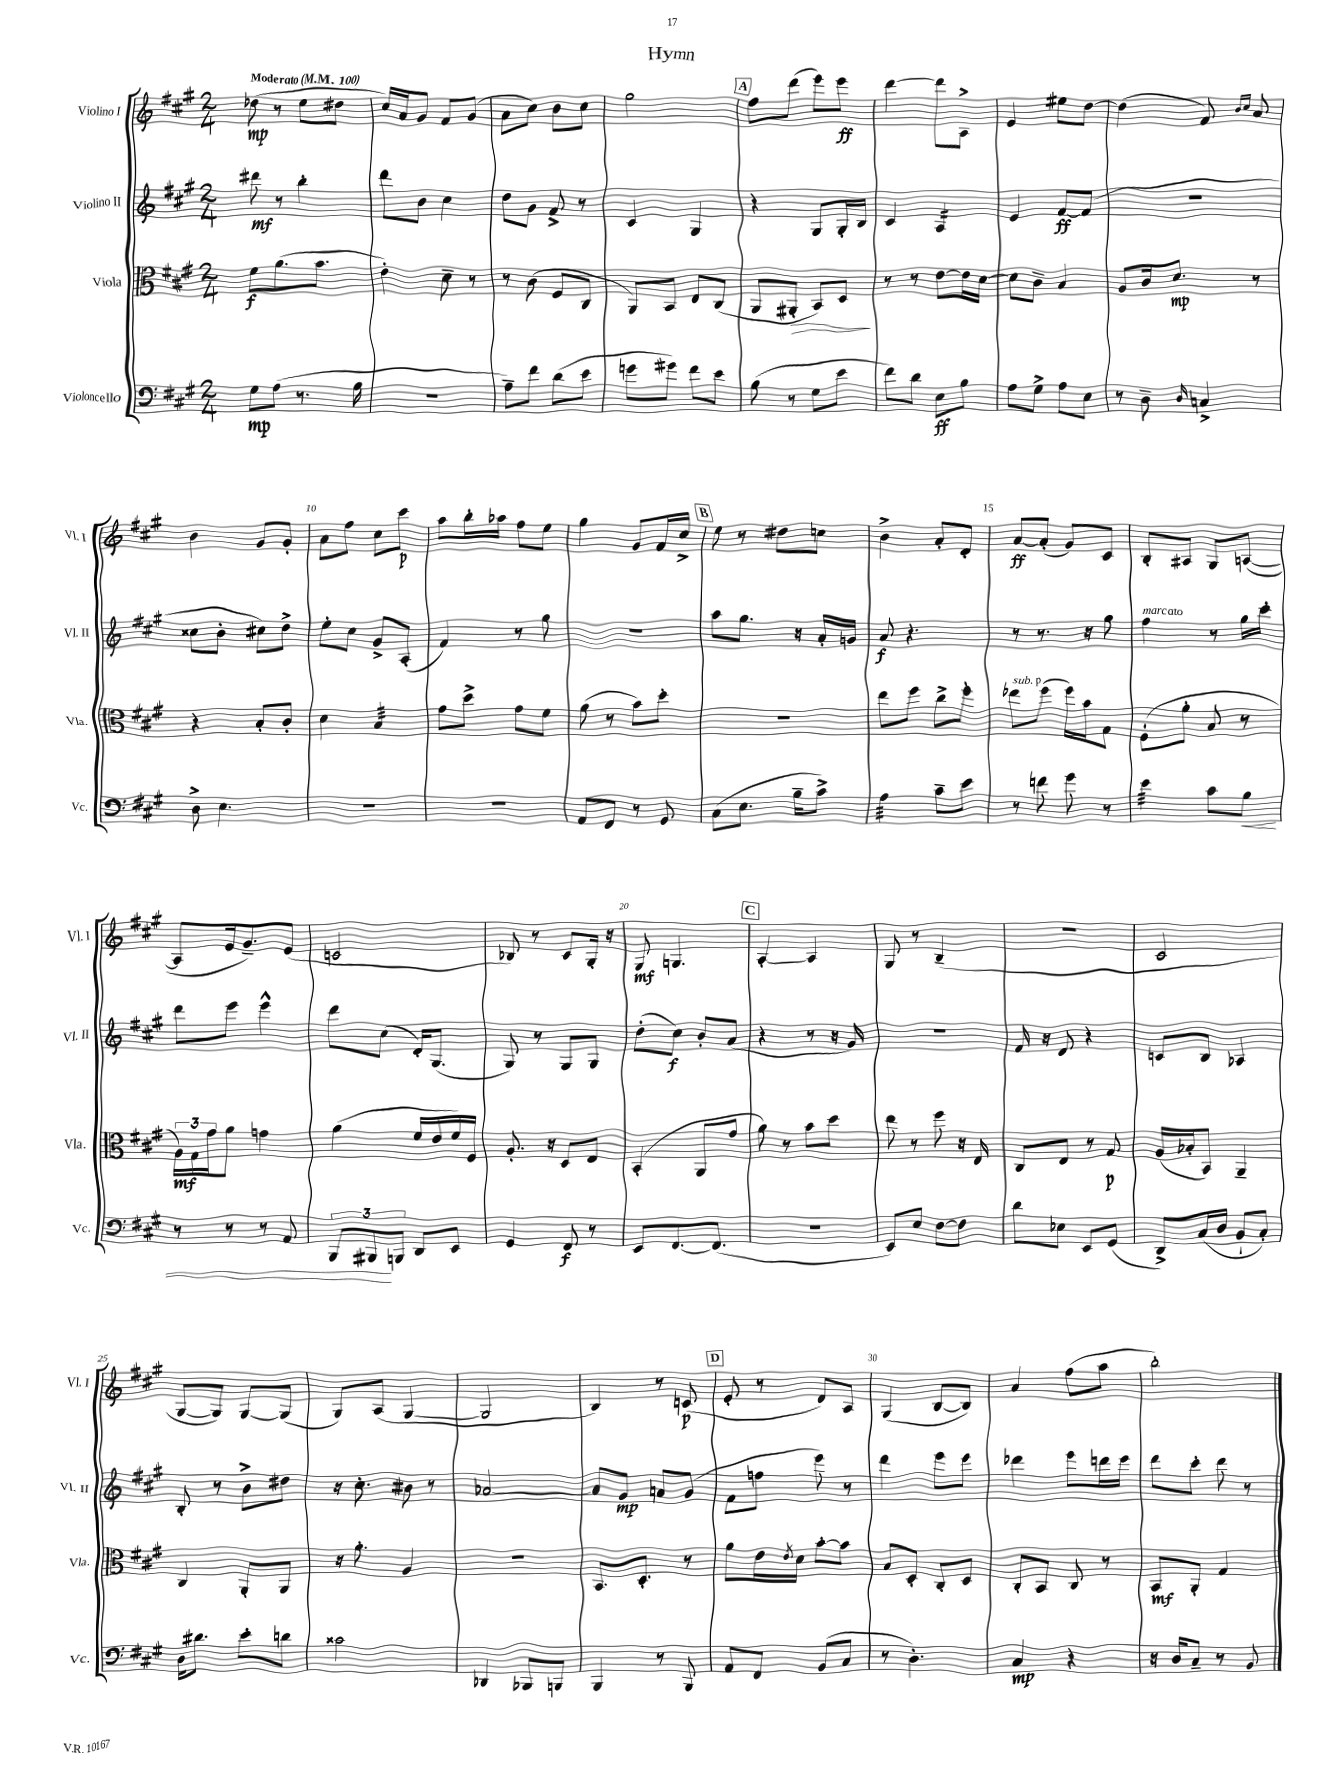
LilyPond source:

\header { title = "Hymn" }
<<
\new StaffGroup <<
\new Staff = "s0" \with { instrumentName = "Violino I" shortInstrumentName = "Vl. I" } {
    \clef treble \key a \major \numericTimeSignature \time 2/4 \tempo "Moderato" 4 = 100
    des''8\mp( r8 e''8 dis''8 |
    cis''16) a'16 gis'8 fis'8 gis'8( |
    a'8 cis''8) b'8 cis''8 |
    gis''2 |
    \mark \markup { \box "A" } fis''8 d'''8( e'''8) e'''8\ff |
    d'''4~ d'''8 a8-> |
    e'4 eis''8 d''8~ |
    d''4( fis'8) \grace { b'16 cis''16 } a'8 |
    b'4 gis'8 gis'8-. |
    a'8 fis''8 cis''8 cis'''8\p |
    a''8 b''16-. aes''16 fis''8 e''8 |
    gis''4 gis'8 fis'16 cis''16-> |
    \mark \markup { \box "B" } e''8 r8 dis''8 c''8 |
    b'4-> a'8-. d'8-. |
    a'8~\ff a'8-.( gis'8) cis'8 |
    b8-. ais8 gis8 a8~( |
    a8 e'16 gis'8.--) e'8( |
    c'2 |
    bes8) r8 cis'8 gis16-. r16 |
    gis8\mf g4. |
    \mark \markup { \box "C" } a4~-. a4 |
    gis8 r8 b4--( |
    R2 |
    cis'2 |
    gis8~ gis8) gis8~ gis8( |
    gis8) a8( gis4~ |
    gis2 |
    b4) r8 c'8\p( |
    \mark \markup { \box "D" } e'8-. r8 d'8) a8 |
    gis4( b8~ b8) |
    a'4 fis''8( a''8 |
    b''2-.) \bar "|." |
}
\new Staff = "s1" \with { instrumentName = "Violino II" shortInstrumentName = "Vl. II" } {
    \clef treble \key a \major \numericTimeSignature \time 2/4
    dis'''8\mf r8 b''4-. |
    d'''8 b'8 cis''4 |
    d''8 gis'8 fis'8-> r8 |
    cis'4 gis4 |
    \mark \markup { \box "A" } r4 gis8 gis16-. b16 |
    cis'4 a4:16 |
    e'4 fis'8~\ff fis'8( |
    R2 |
    cisis''8 b'8-. cis''8) d''8-> |
    e''8-. cis''8 gis'8-> a8-.( |
    fis'4) r8 gis''8 |
    R2 |
    \mark \markup { \box "B" } a''8 gis''8. r16 a'16-. g'16 |
    a'8\f r4. |
    r8 r8. r16 gis''8 |
    fis''4^\markup { \italic "marcato" } r8 gis''16 cis'''16-. |
    d'''8 e'''8 e'''4-^ |
    d'''8 cis''8( d'16-.) gis8.( |
    gis8) r8 gis8 gis8 |
    d''8-.( cis''8\f) b'8-. a'8( |
    \mark \markup { \box "C" } r4 r8 r16 gis'16) |
    r2 |
    fis'16 r16 d'8 r4 |
    c'8 b8 aes4 |
    b8-. r8 b'8-> dis''8 |
    r16 cis''8.-. bis'8 r8 |
    aes'2~ |
    aes'8 gis'8\mp a'8 gis'8( |
    \mark \markup { \box "D" } fis'8 f''8 e'''8) r8 |
    d'''4 e'''8 e'''8 |
    des'''4 e'''8 d'''16 e'''16 |
    d'''8 cis'''8-. d'''8 r8 \bar "|." |
}
\new Staff = "s2" \with { instrumentName = "Viola" shortInstrumentName = "Vla." } {
    \clef alto \key a \major \numericTimeSignature \time 2/4
    fis'8\f a'8.( b'8. |
    e'4-.) d'8-- r8 |
    r8 cis'8( fis8 cis8 |
    a,8) b,8 e8 cis8( |
    \mark \markup { \box "A" } a,8 ais,8-.\> b,8) d8\! |
    r8 r8 e'8~ e'16 d'16~ |
    d'8 cis'8-- b4 |
    a8 cis'16 d'8.\mp r8 |
    r4 b8-. cis'8-. |
    d'4 b4:32 |
    gis'8 d''8-> gis'8 fis'8 |
    a'8( r8 b'8) d''8-. |
    \mark \markup { \box "B" } R2 |
    e''8 fis''8 cis''8-> fis''8-. |
    ees''8^\markup { \italic "sub. p" } fis''8( fis''16) b'16 gis8 |
    fis8-.( a'8-. b8 r8 |
    \tuplet 3/2 { a16\mf) gis16 gis'16 } a'8 g'4 |
    a'4( fis'16 e'16 fis'16) fis16 |
    a8.-. r16 d8 e8 |
    b,4-.( a,8 gis'8 |
    \mark \markup { \box "C" } a'8) r8 b'8 d''8 |
    e''8 r8 fis''8 r16 e16 |
    cis8 e8 r8 gis8\p |
    a16( bes16-. b,8) a,4-- |
    cis4 a,8-. a,8 |
    r16 a'8.-. a4 |
    R2 |
    b,8. d8.-. r8 |
    \mark \markup { \box "D" } a'8 e'16 \acciaccatura { e'8 } d'16 b'8~-. b'8 |
    b8 d8-. cis8-. d8 |
    cis8-. b,8 cis8 r8 |
    b,8\mf a,8-. gis4 \bar "|." |
}
\new Staff = "s3" \with { instrumentName = "Violoncello" shortInstrumentName = "Vc." } {
    \clef bass \key a \major \numericTimeSignature \time 2/4
    gis8\mp a8( r8. b16 |
    r2 |
    a8--) fis'8 d'8( e'8 |
    g'8 gis'8) fis'8 e'8 |
    \mark \markup { \box "A" } b8( r8 gis8 e'8 |
    fis'8) d'8 e8\ff b8 |
    a8 gis8-> a8 e8 |
    r8 d8-- \grace { d16 } c4-> |
    d8-> e4. |
    R2 |
    R2 |
    a,8 fis,8 r8 gis,8 |
    \mark \markup { \box "B" } cis8( e8. b16-- cis'8->) |
    a4:32 cis'8-- e'8 |
    r8 f'8 gis'8 r8 |
    e'4:32 cis'8 b8\< |
    r8 r8 r8 a,8 |
    \tuplet 3/2 { b,,8 bis,,8\! b,,8 } d,8 e,8 |
    gis,4 fis,8\f r8 |
    e,8 fis,8.~ fis,8.( |
    \mark \markup { \box "C" } R2 |
    e,8) e8 fis8~ fis8 |
    d'8 ees8 e,8 gis,8( |
    d,8->) cis16( d16 b,8-! cis8-.) |
    d16 dis'8. e'8-. d'8 |
    cisis'2 |
    des,4 bes,,8 b,,8 |
    b,,4 r8 b,,8 |
    \mark \markup { \box "D" } a,8 fis,8 b,8( cis8 |
    r8 d4.-.) |
    cis4\mp r4 |
    r16 d16 cis8-- r8 b,8 \bar "|." |
}
>>
>>
\layout { \context { \Score \override BarNumber.break-visibility = ##(#f #t #t) barNumberVisibility = #(every-nth-bar-number-visible 5) } }
